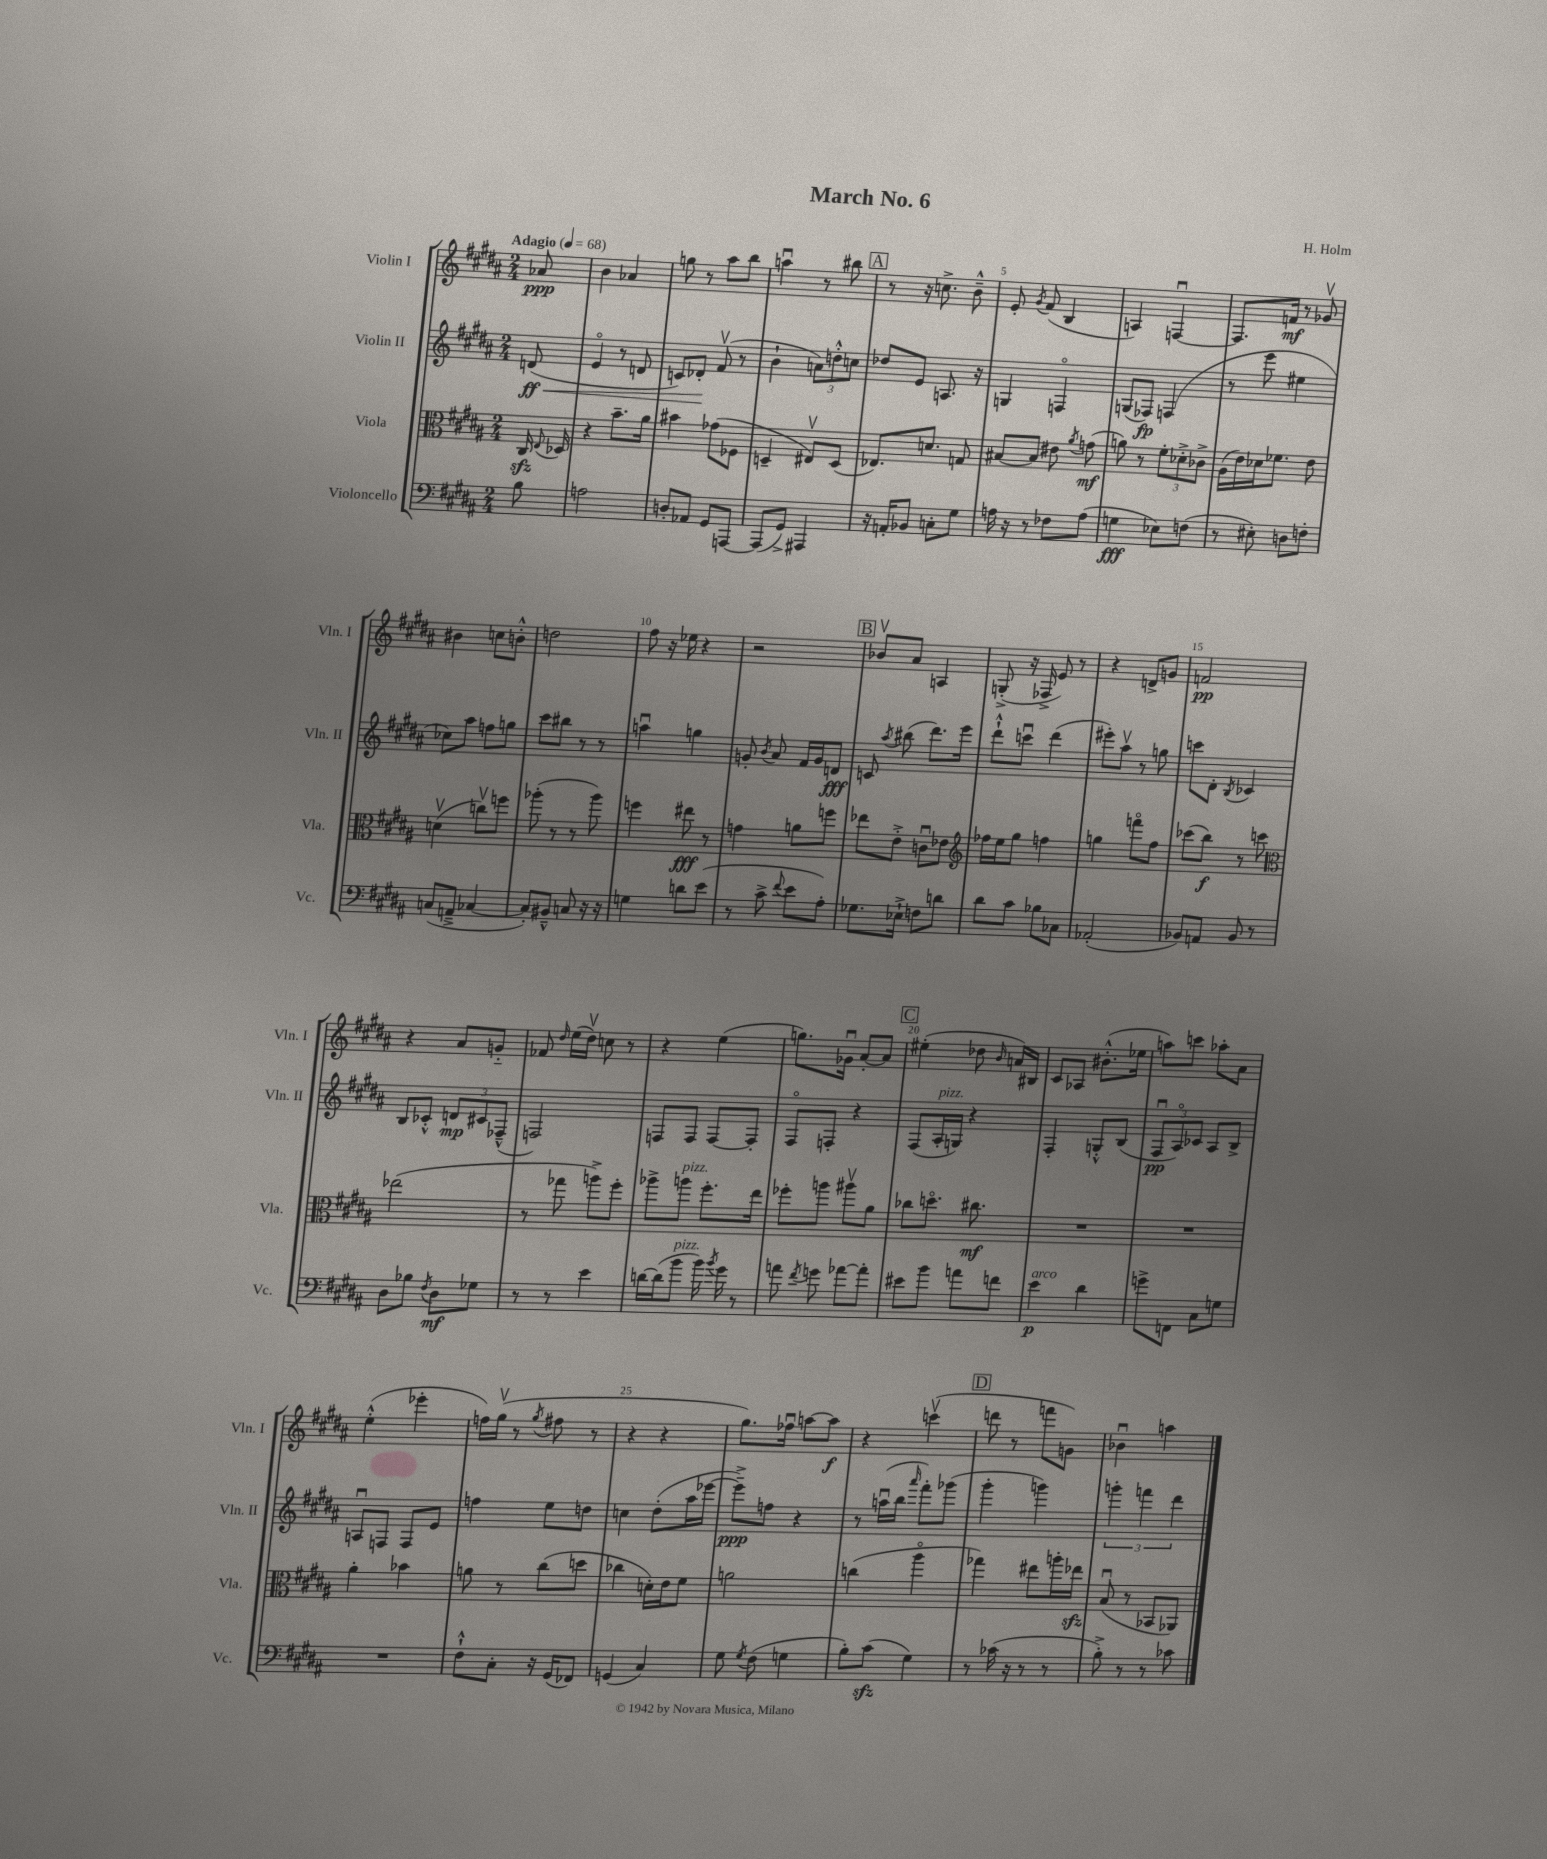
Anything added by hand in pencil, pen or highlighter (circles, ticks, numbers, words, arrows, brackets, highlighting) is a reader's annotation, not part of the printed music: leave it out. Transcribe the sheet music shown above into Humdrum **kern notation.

**kern	**dynam	**kern	**dynam	**kern	**dynam	**kern	**dynam
*part4	*part4	*part3	*part3	*part2	*part2	*part1	*part1
*staff4	*staff4	*staff3	*staff3	*staff2	*staff2	*staff1	*staff1
*I"Violoncello	*	*I"Viola	*	*I"Violin II	*	*I"Violin I	*
*I'Vc.	*	*I'Vla.	*	*I'Vln. II	*	*I'Vln. I	*
*clefF4	*	*clefC3	*	*clefG2	*	*clefG2	*
*k[f#c#g#d#a#]	*	*k[f#c#g#d#a#]	*	*k[f#c#g#d#a#]	*	*k[f#c#g#d#a#]	*
*M2/4	*	*M2/4	*	*M2/4	*	*M2/4	*
*MM68	*	*MM68	*	*MM68	*	*MM68	*
=	=	=	=	=	=	=	=
!	!	!	!	!	!	!LO:TX:a:B:t=Adagio	!
!	!	!	!	!	!LO:HP:b	!	!
8B\	.	16C#zz/	.	(8dn/	< ff	8a-X/	ppp
.	.	8qqE/	.	.	.	.	.
.	.	16D-X/	.	.	.	.	.
=1	=1	=1	=1	=1	=1	=1	=1
2An\	.	4r	.	4e/	.	4b\	.
.	.	8.b~\L	.	8r	.	4a-X/	.
.	.	.	.	8dn/	.	.	.
.	.	16a#\Jk	.	.	.	.	.
=2	=2	=2	=2	=2	=2	=2	=2
8Dn'/L	.	4b#X\	.	8cn/L)	.	8ggn\	.
8AA-X/J	.	.	.	8d-X'/J	.	8r	.
8GG#/L	.	(8g-X\L	.	(8f#v/	[	8aa#\L	.
[8AAAn/J	.	8F-X\J	.	8r	.	8bb\J	.
=3	=3	=3	=3	=3	=3	=3	=3
(8AAA/L]	.	4Dn~/	.	4b`\	.	4aanu\	.
8GG#^/J)	.	.	.	.	.	.	.
4AAA#X/	.	8E#Xv/L)	.	12an\L)	.	8r	.
.	.	.	.	12ddn'^^\	.	.	.
.	.	(8D/J	.	.	.	8bb#X\	.
.	.	.	.	12ccn\J	.	.	.
!!LO:REH:place=s1:t=A
=4	=4	=4	=4	=4	=4	=4	=4
16r	.	8.E-X/L)	.	8dd-X/L	.	8r	.
16AAn'/KL	.	.	.	.	.	.	.
8BB-X/J	.	.	.	8e/J	.	16r	.
.	.	8.dn/J	.	.	.	8.ccn^\	.
8Cn'\L	.	.	.	8.An/	.	.	.
8G#\J	.	8Gn/	.	.	.	8b~^^\	.
.	.	.	.	16r	.	.	.
=5	=5	=5	=5	=5	=5	=5	=5
16An\	.	[8B#X/L	.	4Gn/	.	8e'/	.
16r	.	.	.	.	.	.	.
.	.	.	.	.	.	8qg#/	.
8r	.	8B#/J]	.	.	.	(8f#/	.
8F-X\L	.	8e#X\	.	4Fn/	.	4B/	.
.	.	8qa#/	.	.	.	.	.
(8A\J	.	(8gn\	mf	.	.	.	.
=6	=6	=6	=6	=6	=6	=6	=6
4Gn\	fff	8an\)	.	(8Gn/L	.	4An/)	.
.	.	8r	.	8F-X/J)	fp	.	.
8E-X\L)	.	12f#'\L	.	(4Fn/	.	[4Fnu/	.
.	.	12d-X'^\	.	.	.	.	.
(8Fn\J	.	.	.	.	.	.	.
.	.	12c-X^\J	.	.	.	.	.
=7	=7	=7	=7	=7	=7	=7	=7
8r	.	(16A#\LL	.	8r	.	8.F/L]	.
.	.	16e\)	.	.	.	.	.
8E#X'\)	.	16d-X\J	.	8eee\	.	.	.
.	.	8.f-X\J	.	.	.	16fn/Jk	mf
8Dn\L	.	.	.	4ee#X\	.	8r	.
8Fn'\J	.	8e\	.	.	.	8g-Xv/	.
!!LO:LB:g=z
=8	=8	=8	=8	=8	=8	=8	=8
(8Cn/L	.	(4dnv\	.	8cc-X\L)	.	4b#X\	.
8AAn~^/J	.	.	.	8aa#\J	.	.	.
[4C-X/	.	8ccnv\L)	.	8ffn\L	.	8ccn\L	.
.	.	8ffn\J	.	8ggn\J	.	8bn'^^\J	.
=9	=9	=9	=9	=9	=9	=9	=9
8C-'/L])	.	(8aa-X'\	.	8ccc#\L	.	2ddn\	.
8BB#X~^^/J	.	8r	.	8bb#X\J	.	.	.
8Cn/	.	8r	.	8r	.	.	.
16r	.	8aa-\)	.	8r	.	.	.
16r	.	.	.	.	.	.	.
=10	=10	=10	=10	=10	=10	=10	=10
4Gn\	.	4ffn\	.	4aanu\	.	8ff#\	.
.	.	.	.	.	.	16r	.
.	.	.	.	.	.	16ee-X\	.
8dn\L	.	8ee#X\	fff	4ggn\	.	4r	.
(8e\J	.	8r	.	.	.	.	.
=11	=11	=11	=11	=11	=11	=11	=11
8r	.	4gn\	.	8gn'/	.	2r	.
.	.	.	.	8qb/	.	.	.
8c#^\	.	.	.	8a#/	.	.	.
8qqf#/	.	.	.	.	.	.	.
8e\L	.	8an\L	.	16f#/LL	.	.	.
.	.	.	.	16g/J	.	.	.
8A#'\J)	.	8ffn\J	.	8dn/J	fff	.	.
!!LO:REH:place=s1:t=B
=12	=12	=12	=12	=12	=12	=12	=12
8.G-X\L	.	8ee-X\L	.	8cn/	.	8b-Xv/L	.
.	.	.	.	8qaa#/	.	.	.
.	.	8e'^\J	.	(8bb#X\	.	8a#/J	.
16E-X`^\Jk	.	.	.	.	.	.	.
8Fn\L	.	8cnu\L	.	8.ddd#\L)	.	4An/	.
8dn\J	.	8e-X\J	.	.	.	.	.
.	.	.	.	16eee\Jk	.	.	.
=13	=13	=13	=13	=13	=13	=13	=13
*	*	*clefG2	*	*	*	*	*
8d#\L	.	16ff-X\LL	.	8ddd#`^^\L	.	(8Gn'^/	.
.	.	16ee\J	.	.	.	.	.
8c#\J	.	8gg#\J	.	8cccnu\J	.	16r	.
.	.	.	.	.	.	16F-X^/	.
8B-X\L	.	4ffn\	.	(4ddd#\	.	8e/)	.
8C-X\J	.	.	.	.	.	8r	.
=14	=14	=14	=14	=14	=14	=14	=14
(2AA-X'/	.	4ggn\	.	8eee#X'\L)	.	4r	.
.	.	.	.	8aa#v\J	.	.	.
.	.	8fffn\L	.	8r	.	8dn^/L	.
.	.	8ff#\J	.	8ggn\	.	8gn/J	.
=15	=15	=15	=15	=15	=15	=15	=15
8BB-X/L)	.	(8ccc-X\L	.	8cccn\L	.	2fn/	pp
8AAn/J	.	8bb\J)	f	8d#'\J	.	.	.
.	.	.	.	8qB/	.	.	.
8BB-/	.	8r	.	4c-X/	.	.	.
8r	.	8cccn\	.	.	.	.	.
!!LO:LB:g=z
=16	=16	=16	=16	=16	=16	=16	=16
*	*	*clefC3	*	*	*	*	*
8D#\L	.	(2ee-X\	.	8B/L	.	4r	.
8B-X\J	.	.	.	8c-X'^^/J	.	.	.
8qF#/	.	.	.	.	.	.	.
8D#\L	mf	.	.	12dn/L	mp	8a#/L	.
.	.	.	.	12c#X/	.	.	.
8G-X\J	.	.	.	.	.	8gn/J	.
.	.	.	.	(12F-X~^^/J	.	.	.
=17	=17	=17	=17	=17	=17	=17	=17
8r	.	8r	.	2Fn/)	.	8f-X/	.
.	.	.	.	.	.	16qqdd#/	.
8r	.	8gg-X\	.	.	.	(16ee\LL	.
.	.	.	.	.	.	16dd#v\JJ)	.
4e\	.	8aan^\L)	.	.	.	8ccn\	.
.	.	8ff#'\J	.	.	.	8r	.
=18	=18	=18	=18	=18	=18	=18	=18
[16dn\LL	.	8aa-X^\L	.	8Fn/L	.	4r	.
(16d\J]	.	.	.	.	.	.	.
!	!	!LO:TX:a:i:t=pizz.	!	!	!	!	!
!LO:TX:a:i:t=pizz.	!	!	!	!	!	!	!
8b\J	.	8aan\J	.	8F/J	.	.	.
16b\)	.	8.ff#'\L	.	[8F/L	.	(4ee\	.
8qb/	.	.	.	.	.	.	.
16g#\	.	.	.	.	.	.	.
8r	.	.	.	8F'/J]	.	.	.
.	.	16ee\Jk	.	.	.	.	.
=19	=19	=19	=19	=19	=19	=19	=19
8an\	.	8ff-X'\L	.	8F#/L	.	8.ggn\L)	.
8qf#/	.	.	.	.	.	.	.
8gn\	.	8aan\J	.	8Fn'/J	.	.	.
.	.	.	.	.	.	16g-Xu\Jk	.
[8a-X\L	.	8aa#Xv\L	.	4r	.	[8a#'/L	.
8a-'\J]	.	8a#\J	.	.	.	8a#/J]	.
!!LO:REH:place=s1:t=C
=20	=20	=20	=20	=20	=20	=20	=20
8e#X\L	.	8cc-X\L	.	(8F#/L	.	(4ee#X'\	.
!	!	!	!	!LO:TX:a:i:t=pizz.	!	!	!
8b\J	.	8.ddn\J	.	16A#'/L	.	.	.
.	.	.	.	16Gn/JJ)	.	.	.
8an\L	.	.	.	4r	.	8dd-X\	.
.	.	8.cc#X\	mf	.	.	.	.
.	.	.	.	.	.	16qqb/	.
8fn\J	.	.	.	.	.	16an/LL)	.
.	.	.	.	.	.	16B#X/JJ	.
=21	=21	=21	=21	=21	=21	=21	=21
!LO:TX:a:i:t=arco	!	!	!	!	!	!	!
4e\	p	2r	.	4F#'/	.	8c#/L	.
.	.	.	.	.	.	8A-X/J	.
4d#\	.	.	.	8Gn'^^/L	.	(8.b#X'^^\L	.
.	.	.	.	(8B/J	.	.	.
.	.	.	.	.	.	16ee-X\Jk	.
=22	=22	=22	=22	=22	=22	=22	=22
8gn^\L	.	2r	.	12F#u/L	pp	8aan\L)	.
.	.	.	.	12A#/)	.	.	.
8FFn\J	.	.	.	.	.	8cccn\J	.
.	.	.	.	12c-X/J	.	.	.
8C#\L	.	.	.	8A#/L	.	8aa-X'\L	.
8Gn\J	.	.	.	8B^/J	.	8a#\J	.
!!LO:LB:g=z
=23	=23	=23	=23	=23	=23	=23	=23
2r	.	4a#'\	.	8Anu/L	.	(4ee'^^\	.
.	.	.	.	8Fn/J	.	.	.
.	.	4b-X\	.	8F/L	.	4eee-X'\	.
.	.	.	.	8e/J	.	.	.
=24	=24	=24	=24	=24	=24	=24	=24
8F#`^^\L	.	8an\	.	4ffn\	.	16ffn\LL)	.
.	.	.	.	.	.	(16gg#v\JJ	.
8C#'\J	.	8r	.	.	.	8r	.
.	.	.	.	.	.	8qgg#/	.
16r	.	(8cc#\L	.	8ee\L	.	8ff#X\	.
(16GG#/KL	.	.	.	.	.	.	.
8FF-X/J)	.	8ddn\J	.	8ddn\J	.	8r	.
=25	=25	=25	=25	=25	=25	=25	=25
(4GGn/	.	4cc-X\	.	4ccn\	.	4r	.
4C#/)	.	16dn'\LL)	.	(8dd#'\L	.	4r	.
.	.	16e\J	.	.	.	.	.
.	.	8f#\J	.	16aa#\L	.	.	.
.	.	.	.	[16eee-X\JJ	.	.	.
=26	=26	=26	=26	=26	=26	=26	=26
8G#\	.	2an\	.	8eee-~^\L])	ppp	8.gg#\L)	.
8qG#/	.	.	.	.	.	.	.
(8F#\	.	.	.	8ffn\J	.	.	.
.	.	.	.	.	.	16ff-Xu\Jk	.
4Gn\	.	.	.	4r	.	[8aan\L	.
.	.	.	.	.	.	8aa\J]	f
=27	=27	=27	=27	=27	=27	=27	=27
8B'\L)	.	(4ccn\	.	8r	.	4r	.
(8c#zz\J	.	.	.	(16aanu\LL	.	.	.
.	.	.	.	16bb\JJ	.	.	.
.	.	.	.	16qqaaa#/	.	.	.
4G#\)	.	4aa#\	.	8fff#'\L)	.	(4cccnv\	.
.	.	.	.	(8ggg-X\J	.	.	.
!!LO:REH:place=s1:t=D
=28	=28	=28	=28	=28	=28	=28	=28
8r	.	4gg-X\)	.	4ggg#'\	.	8dddn\	.
(16c-X\	.	.	.	.	.	8r	.
16r	.	.	.	.	.	.	.
8r	.	8ee#X\L	.	4gggn\)	.	8fffn\L	.
8r	.	16aan'\L	.	.	.	8gn\J)	.
.	.	16ee-Xzz\JJ	.	.	.	.	.
=29	=29	=29	=29	=29	=29	=29	=29
8B'^\)	.	(8Bu/	.	6gggn'\	.	4b-Xu\	.
8r	.	8r	.	.	.	.	.
.	.	.	.	6fffn\	.	.	.
8r	.	8BB-X/L	.	.	.	4aan\	.
.	.	.	.	6ddd#\	.	.	.
8c-X\	.	8AA-X/J)	.	.	.	.	.
==	==	==	==	==	==	==	==
*-	*-	*-	*-	*-	*-	*-	*-
